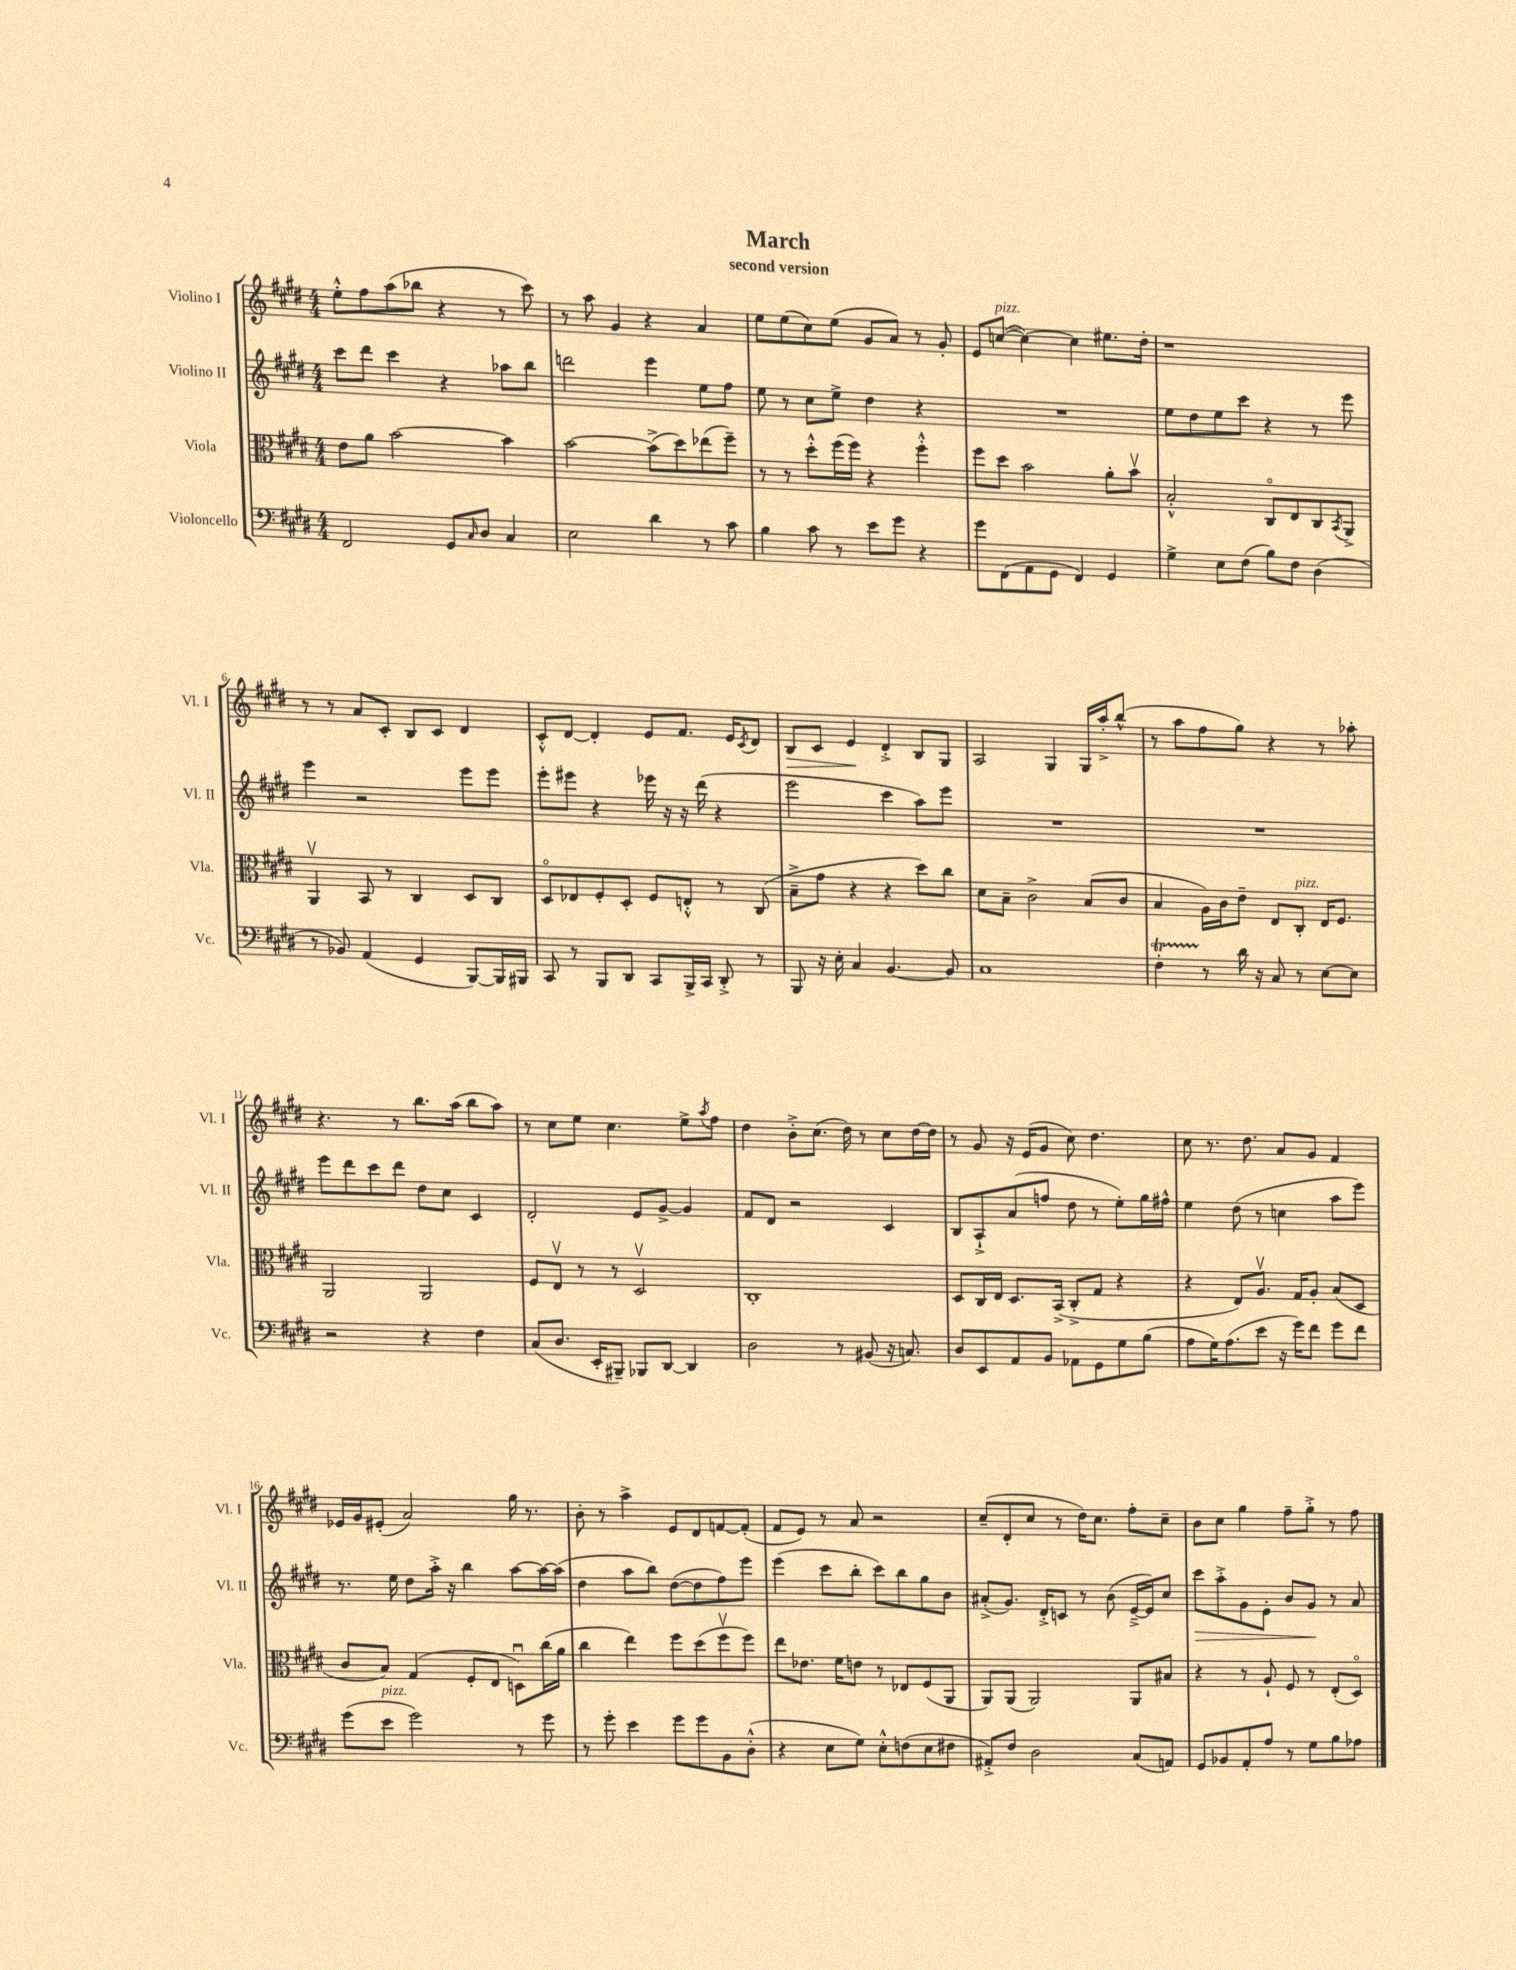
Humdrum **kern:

**kern	**kern	**kern	**dynam	**kern	**dynam
*part4	*part3	*part2	*part2	*part1	*part1
*staff4	*staff3	*staff2	*staff2	*staff1	*staff1
*I"Violoncello	*I"Viola	*I"Violino II	*	*I"Violino I	*
*I'Vc.	*I'Vla.	*I'Vl. II	*	*I'Vl. I	*
*clefF4	*clefC3	*clefG2	*	*clefG2	*
*k[f#c#g#d#]	*k[f#c#g#d#]	*k[f#c#g#d#]	*	*k[f#c#g#d#]	*
*M4/4	*M4/4	*M4/4	*	*M4/4	*
=1	=1	=1	=1	=1	=1
2FF#/	8e\L	8ccc#\L	.	8ee'^^\L	.
.	8a\J	8ddd#\J	.	8ff#\	.
.	[2b\	4ccc#\	.	(8aa\	.
.	.	.	.	8bb-X\J	.
8GG#/L	.	4r	.	4r	.
16qqC#/	.	.	.	.	.
8D#/J	.	.	.	.	.
4C#/	4b\]	8aa-X\L	.	8r	.
.	.	8bb\J	.	8ccc#\)	.
=2	=2	=2	=2	=2	=2
2E\	[2b\	2dddn\	.	8r	.
.	.	.	.	8aa\	.
.	.	.	.	4g#/	.
4d#\	(8b^\L]	4eee\	.	4r	.
.	8dd#\)	.	.	.	.
8r	(8ee-X\	8ee\L	.	4a/	.
8c#\	8ff#~\J)	8ff#\J	.	.	.
=3	=3	=3	=3	=3	=3
4B\	8r	8ee\	.	8ee\L	.
.	8r	8r	.	(8ee\	.
8c#\	8dd#'^^\L	8cc#\L	.	8cc#\)	.
8r	(16ff#\L	8ee^\J	.	(8ee\J	.
.	16ff#\JJ)	.	.	.	.
8e\L	4r	4dd#\	.	8g#/L	.
8g#\J	.	.	.	8a/J)	.
4r	4ff#'^^\	4r	.	8r	.
.	.	.	.	8g#'/	.
=4	=4	=4	=4	=4	=4
8g#\L	8ff#\L	1r	.	8e/L	.
!	!	!	!	!LO:TX:a:i:t=pizz.	!
(8FF#\	8dd#\J	.	.	([8ccn/J	.
8AA\	2b\	.	.	4cc\_)	.
8GG#\J	.	.	.	.	.
4FF#/)	.	.	.	4cc\]	.
4GG#/	8a'\L	.	.	8.ee#X\L	.
.	8bv\J	.	.	.	.
.	.	.	.	16dd#'\Jk	.
=5	=5	=5	=5	=5	=5
4G#^\	2B'^^/	8ee\L	.	1r	.
.	.	8dd#\	.	.	.
8E\L	.	8ee\	.	.	.
(8F#\J	.	8ccc#\J	.	.	.
8B\L)	8C#/L	4r	.	.	.
8F#\J	8E/	.	.	.	.
(4D#\	8C#/	8r	.	.	.
.	8qBB/	.	.	.	.
.	8AA^/J	8eee\	.	.	.
!!LO:LB:g=z
=6	=6	=6	=6	=6	=6
8r	4AAv/	4eee\	.	8r	.
8BB-X/)	.	.	.	8r	.
(4AA/	8BB/	2r	.	8a/L	.
.	8r	.	.	8c#'/J	.
4GG#/	4C#/	.	.	8B/L	.
.	.	.	.	8c#/J	.
[8BBB/L)	8D#/L	8eee\L	.	4d#/	.
16BBB/L]	8C#/J	8eee\J	.	.	.
16BBB#X/JJ	.	.	.	.	.
=7	=7	=7	=7	=7	=7
8CC#/	8D#/L	8eee'\L	.	8c#'^^/L	.
8r	8E-X/	8eee#X\J	.	[8d#/J	.
8BBB/L	8F#'/	4r	.	4d#'/]	.
8DD#/J	8D#'/J	.	.	.	.
8CC#/L	8F#/L	16eee-X\	.	8e/L	.
.	.	16r	.	.	.
16BBB^/L	8En'^^/J	16r	.	8.f#/J	.
16CC#/JJ	.	(16ddd#\	.	.	.
8DD#'^/	8r	4r	.	.	.
.	.	.	.	16e/KL	.
.	.	.	.	8qc#/	.
8r	(8C#/	.	.	8d#/J	.
=8	=8	=8	=8	=8	=8
!	!	!	!	!	!LO:HP:b
8BBB/	8B~^\L	2eee\	.	8B/L	>
16r	8g#\J	.	.	8c#/J	.
16E'\	.	.	.	.	.
4C#/	4r	.	.	4e/	.
[4.BB/	4r	4ccc#\	.	4d#'^/	]
.	8dd#\L)	8aa\L)	.	8B/L	.
8BB/]	8cc#\J	8eee\J	.	8G#/J	.
=9	=9	=9	=9	=9	=9
1C#	8d#\L	1r	.	2A/	.
.	8B~\J	.	.	.	.
.	2c#^\	.	.	.	.
.	.	.	.	4G#/	.
.	(8B/L	.	.	16G#/LL	.
.	.	.	.	16aa'^/J	.
.	8c#/J	.	.	(8bb^^/J	.
=10	=10	=10	=10	=10	=10
4F#T'\	4B/	1r	.	8r	.
.	.	.	.	8aa\L	.
8r	16A\LL)	.	.	8ff#\	.
.	16c#\J	.	.	.	.
16d#\	8e~\J	.	.	8gg#\J)	.
16r	.	.	.	.	.
8C#/	8E/L	.	.	4r	.
!	!LO:TX:a:i:t=pizz.	!	!	!	!
8r	8C#'/J	.	.	.	.
[8E\L	16E/KL	.	.	8r	.
.	8.F#/J	.	.	.	.
8E\J]	.	.	.	8aa-X'\	.
!!LO:LB:g=z
=11	=11	=11	=11	=11	=11
2r	2AA/	8eee\L	.	4.r	.
.	.	8ddd#\	.	.	.
.	.	8ccc#\	.	.	.
.	.	8ddd#\J	.	8r	.
4r	2AA/	8dd#\L	.	8.bb\L	.
.	.	8cc#\J	.	.	.
.	.	.	.	(16aa\Jk	.
4F#\	.	4c#/	.	8bb\L	.
.	.	.	.	8aa\J)	.
=12	=12	=12	=12	=12	=12
(8C#/L	8F#/L	2d#'/	.	8r	.
8.D#/J	8Ev/J	.	.	8cc#\L	.
.	8r	.	.	8ee\J	.
16EE'/KL	.	.	.	.	.
8BBB#X~/J)	8r	.	.	4.cc#\	.
8BBB-X/L	2D#v/	8e/L	.	.	.
[8DD#/J	.	[8g#^/J	.	.	.
4DD#/]	.	4g#/]	.	8ee^\L	.
.	.	.	.	8qaa/	.
.	.	.	.	8ff#\J	.
=13	=13	=13	=13	=13	=13
2D#\	1C#'	8f#/L	.	4dd#\	.
.	.	8d#/J	.	.	.
.	.	2r	.	8b'^\L	.
.	.	.	.	(8.cc#\J	.
8r	.	.	.	.	.
.	.	.	.	16dd#\)	.
(8BB#X/	.	.	.	8r	.
16r	.	4c#/	.	8cc#\L	.
8.Cn/)	.	.	.	.	.
.	.	.	.	[16dd#\L	.
.	.	.	.	16dd#\JJ]	.
=14	=14	=14	=14	=14	=14
8D#/L	8D#/L	8B/L	.	8r	.
8EE/	16C#/L	8A`^/	.	8g#/	.
.	16E/JJ	.	.	.	.
8AA/	8.D#/L	(8a/	.	16r	.
.	.	.	.	(16e/KL	.
8BB/J	.	8ffn/J	.	8g#/J	.
.	(16BB^/Jk	.	.	.	.
8AA-X\L	8C#'^/L	8dd#\	.	8cc#\)	.
8GG#\	8G#/J	8r	.	4.dd#\	.
8G#\	4r	8ee'\L)	.	.	.
(8B\J	.	16gg#\L	.	.	.
.	.	16ff#X^^\JJ	.	.	.
=15	=15	=15	=15	=15	=15
8A\L	4r	4ee\	.	8cc#\	.
16G#\K)	.	.	.	8.r	.
(8.A\	.	.	.	.	.
.	8E/L)	(8dd#\	.	.	.
.	.	.	.	8.dd#\	.
8e\J	8.Av/J	8r	.	.	.
16r	.	4ccn\	.	8a/L	.
16g#\KL)	16G#/KL	.	.	.	.
8f#\J	8A'/J	.	.	8g#/J	.
8g#\L	(8B/L	8aa\L	.	4f#/	.
8f#\J	8D#/J	8eee\J)	.	.	.
!!LO:LB:g=z
=16	=16	=16	=16	=16	=16
(8g#\L	8c#/L	8.r	.	16e-X/LL	.
.	.	.	.	16g#/J	.
!LO:TX:a:i:t=pizz.	!	!	!	!	!
8e\J	8B/J)	.	.	(8e#X'/J	.
.	.	16ee\	.	.	.
2g#\)	(4G#/	8dd#\L	.	2a/)	.
.	.	16aa'^\Jk	.	.	.
.	.	16r	.	.	.
.	8F#'/L	4bb\	.	.	.
.	8E/J	.	.	.	.
8r	8Dnu\L)	[8aa\L	.	16gg#\	.
.	.	.	.	8.r	.
8g#\	(16cc#\L	16aa\L_	.	.	.
.	16a\JJ	(16aa\JJ]	.	.	.
=17	=17	=17	=17	=17	=17
8r	4cc#\	4dd#\	.	8b'\	.
8g#'\	.	.	.	8r	.
4e\	4ee\)	8aa\L	.	4aa^\	.
.	.	8bb\J)	.	.	.
8g#\L	8ff#\L	([8dd#\L	.	8e/L	.
8g#\	(8dd#\	8dd#\]	.	8d#/	.
8BB\	8ff#v\	8ff#\)	.	[8fn/	.
(8D#'^^\J	8ff#\J)	8eee\J	.	(8f'/J]	.
=18	=18	=18	=18	=18	=18
4r	8ee\L	(4eee\	.	8f#/L	.
.	8.e-X\J	.	.	8e/J)	.
8E\L	.	8ccc#\L	.	8r	.
.	16f#\KL	.	.	.	.
8G#\J)	8en\J	8bb'\J	.	8a/	.
8E'^^\L	8r	8ccc#\L)	.	2r	.
(8Fn\	8E-X/L	8bb\	.	.	.
8E\	(8F#/	8gg#\	.	.	.
8F#X\J	8AA/J	8b\J	.	.	.
=19	=19	=19	=19	=19	=19
8AA#X'^/L)	8AA/L)	(8a#X'^/L	.	(8cc#~/L	.
8F#/J	(8AA/J	8.g#/J)	.	8d#'/	.
2D#\	2AA/)	.	.	8cc#/J	.
.	.	16d#'^/KL	.	.	.
.	.	8cn/J	.	8r	.
.	.	8r	.	16dd#\KL)	.
.	.	.	.	8.cc#\J	.
.	.	(8b\	.	.	.
(8C#/L	8AA/L	[16e~^/LL	.	8ff#'\L	.
.	.	16e/J])	.	.	.
8AAn/J)	8B#X/J	8cc#/J	.	8cc#~\J	.
=20	=20	=20	=20	=20	=20
!	!	!	!LO:HP:b	!	!
8GG#/L	4r	8ccc#\L	>	8b\L	.
8BB-X/	.	8aa'^\	.	8cc#\J	.
8AA'/	8r	8g#\	.	4gg#\	.
8A/J	8A`/	8e'\J	.	.	.
8r	8F#/	8b/L	.	8ff#~\L	.
8G#\L	8r	8g#/J	.	8gg#'^\J	.
8B\	(8E'/L	8r	]	8r	.
8A-X\J	8D#/J)	8a/	.	8ff#\	.
==	==	==	==	==	==
*-	*-	*-	*-	*-	*-
